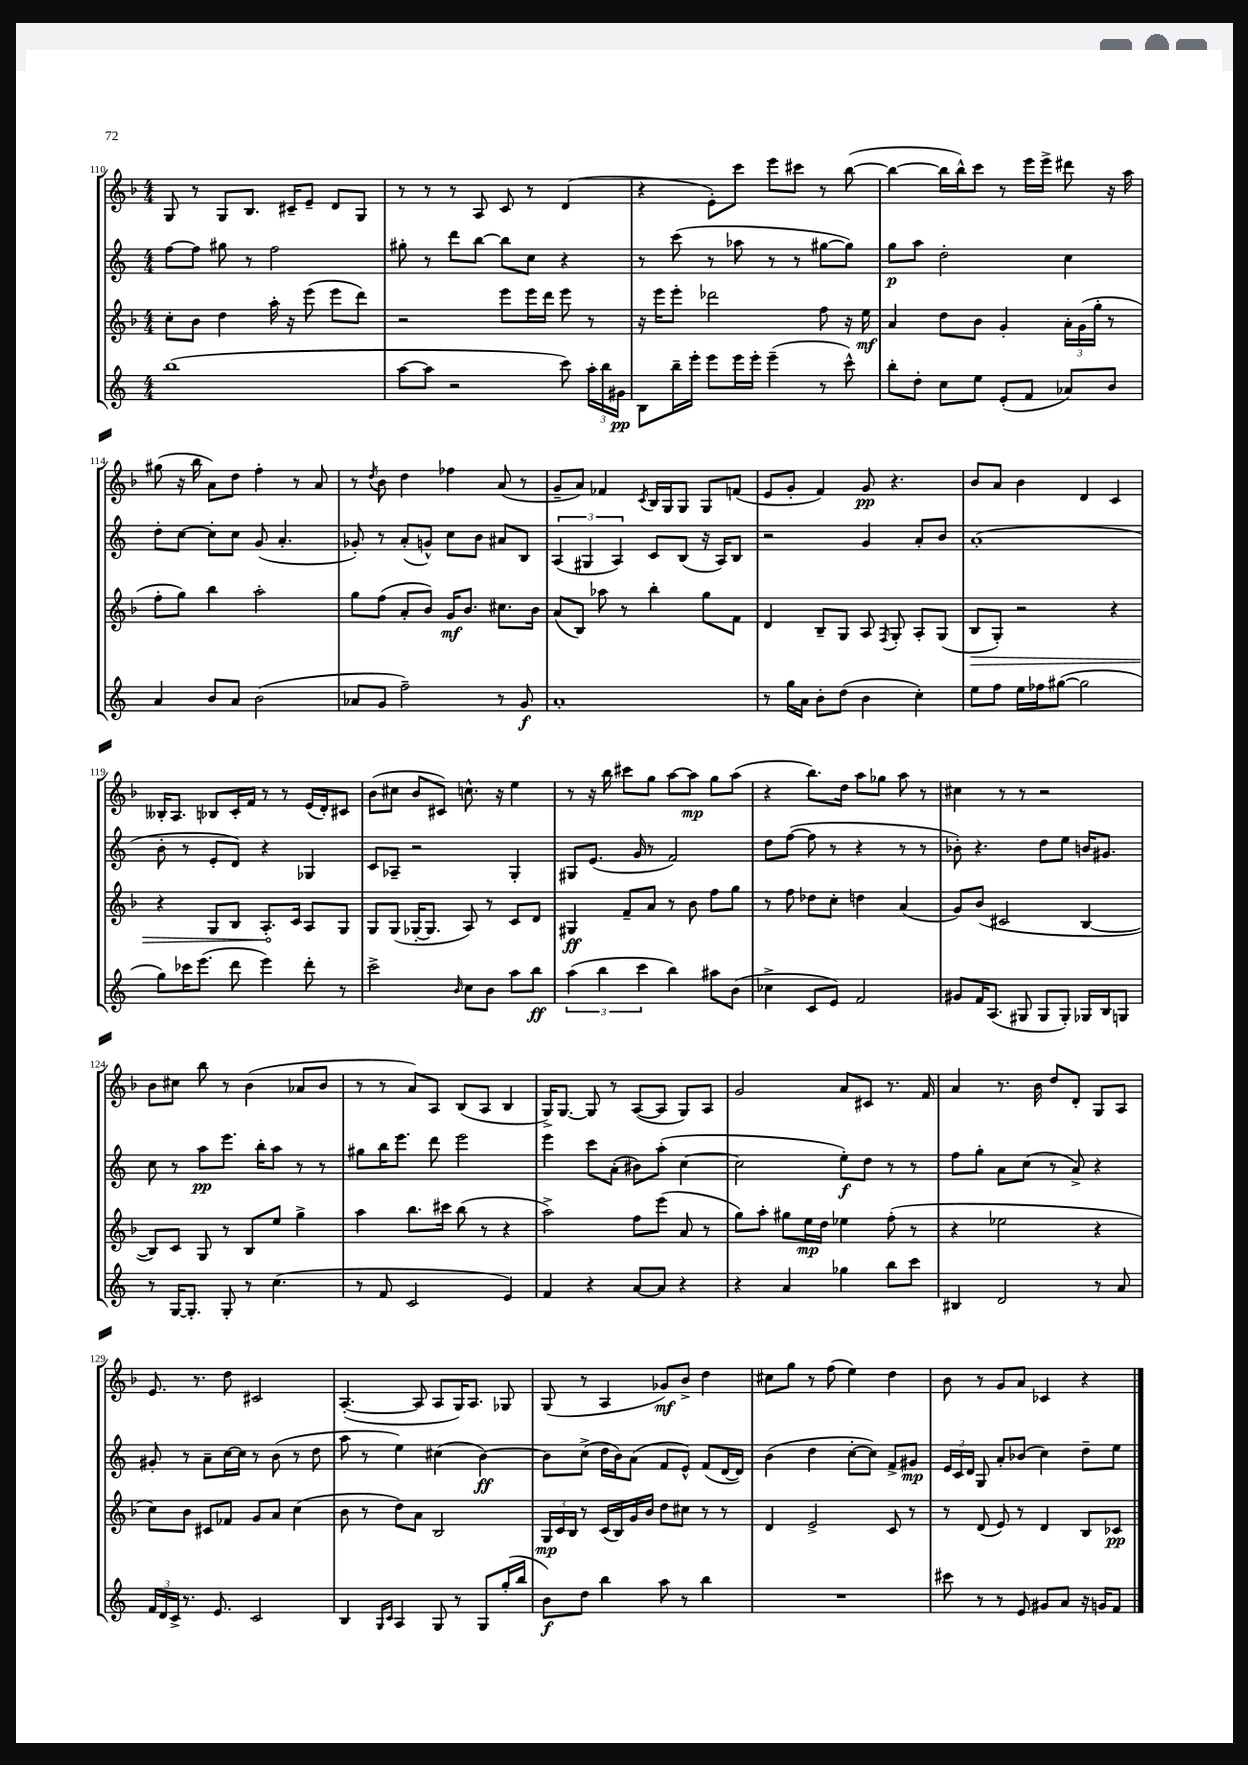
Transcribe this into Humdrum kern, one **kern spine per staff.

**kern	**kern	**kern	**kern
*staff4	*staff3	*staff2	*staff1
*clefG2	*clefG2	*clefG2	*clefG2
*k[]	*k[b-]	*k[]	*k[b-]
*M4/4	*M4/4	*M4/4	*M4/4
(1bb	8cc'	[8ff	8G
.	8b-	8ff]	8r
.	4dd	8gg#	8G
.	.	8r	8.B-
.	16aa'	2ff	.
.	16r	.	16c#~
.	(8eee	.	8e~
.	8eee	.	8d
.	8ddd)	.	8G
=	=	=	=
[8aa	2r	8gg#'	8r
8aa]	.	8r	8r
2r	.	8ddd	8r
.	.	[8bb	8A
.	8eee	8bb]	8c
.	16eee	8cc	8r
.	16ddd	.	.
8ccc)	8eee	4r	(4d
24aa'	8r	.	.
24bb	.	.	.
24g#	.	.	.
=	=	=	=
8B	16r	8r	4r
.	16eee	.	.
16bb~	8eee'	(8ccc	.
16eee'	.	.	.
8eee	2ddd-	8r	8e')
16eee	.	8aa-	8ccc
16eee'	.	.	.
(4eee~	.	8r	8eee
.	.	8r	8ccc#
8r	8ff	[8gg#	8r
8ccc^^)	16r	8gg#])	([8bb-
.	16ee	.	.
=	=	=	=
8bb'	4a	8gg	4bb-_
8dd'	.	8aa	.
8cc	8dd	2dd'	16bb-]
.	.	.	16bb-^^)
8ee	8b-	.	8ccc
(8e'	4g'	.	8r
8f	.	.	16eee
.	.	.	16eee^
8a-)	24a'	4cc	8ddd#
.	(24g	.	.
.	24gg'	.	.
8b	8r	.	16r
.	.	.	16aa
=	=	=	=
4a	8ff'	8dd'	(8gg#
.	8gg)	[8cc	16r
.	.	.	16bb-
8b	4bb-	8cc']	8a)
8a	.	8cc	8dd
(2b	2aa'	(8g	4ff'
.	.	4.a'	.
.	.	.	8r
.	.	.	8a
=	=	=	=
8a-	8gg	8g-')	8r
.	.	.	8qdd
8g	(8ff	8r	8b-
2ff~)	8a'	(8a'	4dd
.	8b-)	8g^^)	.
.	16g	8cc	4ff-
.	8.b-	.	.
.	.	8b	.
8r	8.cc#	8a#	(8a
8g	.	8B	8r
.	16b-	.	.
=	=	=	=
1a'	(8a	(6A	8g~
.	8B-)	.	8a)
.	.	6G#	.
.	8aa-	.	4f-
.	.	6A)	.
.	8r	.	.
.	.	.	8qc
.	4bb-'	8c	16B-
.	.	.	16G
.	.	(8B	8G
.	8gg	16r	8G
.	.	16A)	.
.	8f	8B	(8f
=	=	=	=
8r	4d	2r	8e
16gg	.	.	8g'
16a	.	.	.
8b'	8B-~	.	4f)
(8dd	8G	.	.
4b	8A	4g	8g
.	8qF	.	.
.	8G'	.	4.r
4cc')	8A'	8a'	.
.	(8G	8b	.
=	=	=	=
8ee	8B-	(1a'	8b-
8ff	8G')	.	8a
16ee	2r	.	4b-
16ff-	.	.	.
([8gg#	.	.	.
2gg#]	.	.	4d
.	4r	.	4c
=	=	=	=
8gg)	4r	8b'	16B--'
.	.	.	8.A
16ccc-	.	8r	.
(8.eee	.	.	.
.	8G	8e'	8B-
8ddd	8B-	8d)	16c'
.	.	.	16f
4eee)	8.A'	4r	8r
.	.	.	8r
.	16c	.	.
8ddd'	8A	4G-	(16e
.	.	.	16d')
8r	8G	.	8c#
=	=	=	=
2ccc^	8G	8c	(8b-
.	(8G	8A-~	8cc#
.	[16G-'	2r	8b-
.	8.G-]	.	.
.	.	.	8c#)
16qqb	.	.	.
8cc	8A)	.	8.cc^^
8b	8r	.	.
.	.	.	16r
8aa	8c	4G'	4ee
8bb	8d	.	.
=	=	=	=
(6aa	4G#	8G#	8r
.	.	(8.e	16r
6bb	.	.	.
.	.	.	16bb-
.	8f~	.	8ccc#
.	.	16g	.
6ccc	.	.	.
.	8a	8r	8gg
4bb)	8r	2f)	[8aa
.	8b-	.	8aa]
8aa#	8ff	.	8gg
(8b	8gg	.	(8aa
=	=	=	=
4cc-^	8r	8dd	4r
.	8ff	([8ff	.
8c	8dd-	8ff]	8.bb-)
8e)	8cc'	8r	.
.	.	.	16dd
2f	4dd	4r	8aa
.	.	.	8gg-
.	(4a	8r	8aa
.	.	8r	8r
=	=	=	=
8g#	8g)	8b-')	4cc#
16f	(8b-	4.r	.
(8.A	.	.	.
.	2c#	.	8r
8G#	.	.	8r
8G#	.	8dd	2r
8G#')	.	8ee	.
16G-	[4B-	16b	.
16B	.	8.g#	.
8G	.	.	.
=	=	=	=
8r	8B-])	8cc	8b-
[16G	8c	8r	8cc#
8.G']	.	.	.
.	8G	8aa	8bb-
8G'	8r	8.eee	8r
8r	8B-	.	(4b-
.	.	16bb'	.
(4.cc	8ee	8aa	.
.	4gg^	8r	8a-
.	.	8r	8b-
=	=	=	=
8r	4aa	8gg#	8r
8f	.	16bb	8r
.	.	8.eee	.
2c	8.bb-	.	8a)
.	.	8ddd	8A
.	16ccc#	.	.
.	(8bb-	2eee	(8B-
.	8r	.	8A
4e)	4r	.	4B-
=	=	=	=
4f	2aa^)	4eee	16G^)
.	.	.	[8.G
4r	.	8ccc	8G]
.	.	(8a'	8r
[8a	8ff	8b#)	([8A
8a]	(8eee	(8aa'	8A]
4r	8a	[4cc	8G)
.	8r	.	8A
=	=	=	=
4r	8gg)	2cc]	2g
.	8aa'	.	.
4a	8gg#	.	.
.	16ee	.	.
.	16dd	.	.
4gg-	4ee-	8ee')	8a
.	.	8dd	8c#
8bb	(8ff'	8r	8.r
8ccc	8r	8r	.
.	.	.	16f
=	=	=	=
4B#	4r	8ff	4a
.	.	8gg'	.
2d	2ee-	8a	8.r
.	.	(8cc	.
.	.	.	16b-
.	.	8r	8dd
.	.	8a^)	8d'
8r	4r	4r	8G
8a	.	.	8A
=	=	=	=
24f	8cc)	8g#'	8.e
24d	.	.	.
24c^	.	.	.
8.r	8b-	8r	.
.	.	.	8.r
.	8c#	8a~	.
8.e	.	.	.
.	8f-	[16cc	8dd
.	.	16cc]	.
2c	8g	8r	2c#
.	8a	(8b	.
.	(4cc	8r	.
.	.	8dd	.
=	=	=	=
4B	8b-	8aa	([4.A'
.	8r	8r	.
16qqG	.	.	.
16qqc	.	.	.
4A	8dd)	4ee)	.
.	8a	.	8A]
8G	2B-	(4cc#	8A
8r	.	.	16G)
.	.	.	8.A
8G	.	[4b)	.
(16gg'	.	.	8G-
16bb	.	.	.
=	=	=	=
8b)	24G	8b]	(8G
.	24c	.	.
.	24B-	.	.
8dd	8r	(8cc^	8r
4bb	(16c	16dd	4A
.	16B-)	16b)	.
.	16g	(8a	.
.	16b-	.	.
8aa	8dd	8f	8g-)
8r	8cc#	8e^^)	8b-^
4bb	8r	(8f	4dd
.	8r	[16d	.
.	.	16d])	.
=	=	=	=
1r	4d	(4b	8cc#
.	.	.	8gg
.	2e^	4dd	8r
.	.	.	(8ff
.	.	[8cc'	4ee)
.	.	8cc])	.
.	8c	8f^	4dd
.	8r	8g#	.
=	=	=	=
8ccc#	8r	24e	8b-
.	.	24c	.
.	.	24d	.
8r	(8d	8G	8r
8r	8e)	8a'	8g
8e	8r	(8b-	8a
8g#	4d	4cc)	4c-
8a	.	.	.
16r	8B-	8dd~	4r
16g	.	.	.
8f	8c-	8ee	.
==	==	==	==
*-	*-	*-	*-
